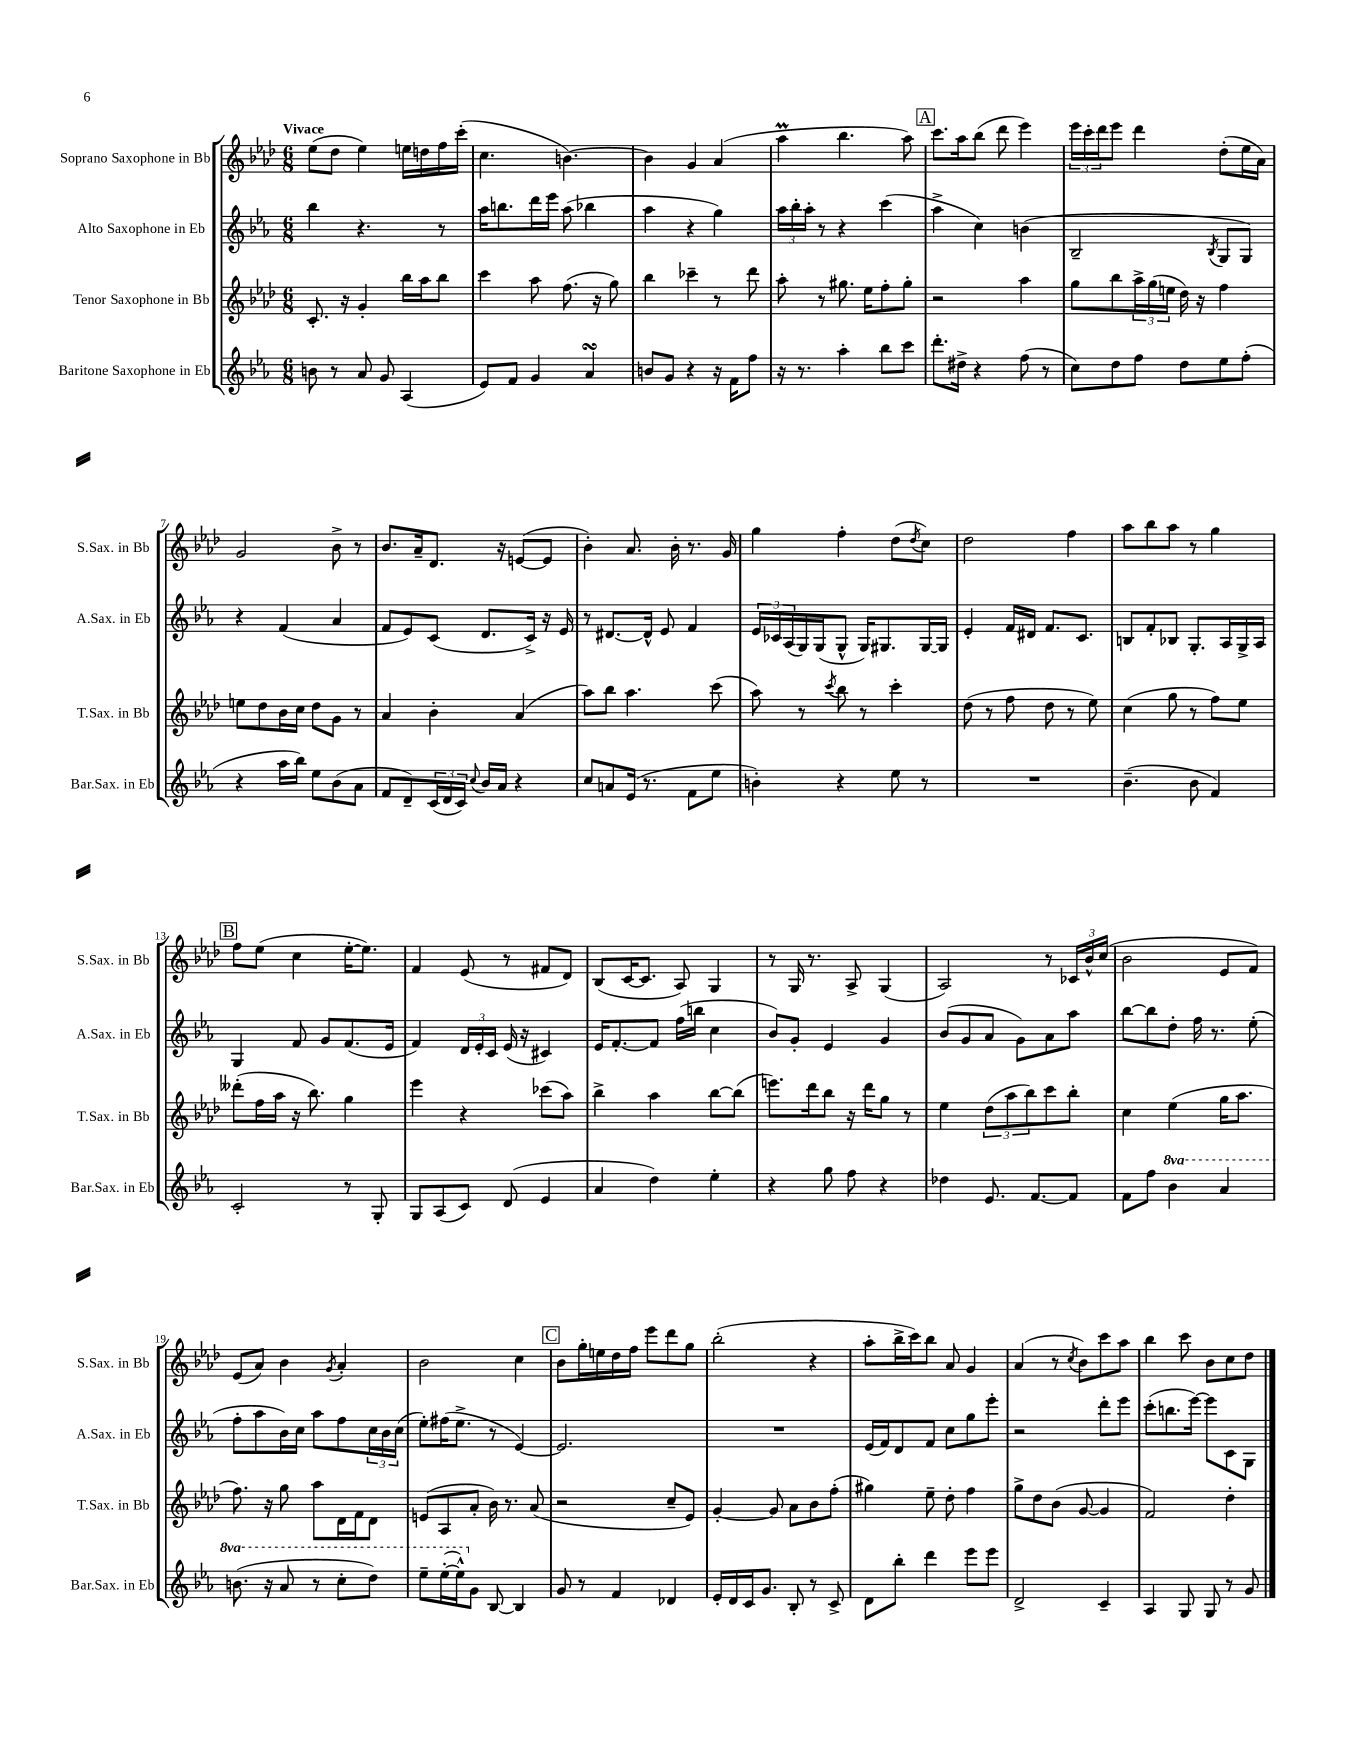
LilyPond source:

<<
\new StaffGroup <<
\new Staff = "s0" \with { instrumentName = "Soprano Saxophone in Bb" shortInstrumentName = "S.Sax. in Bb" } {
    \clef treble \key aes \major \numericTimeSignature \time 6/8 \tempo "Vivace"
    ees''8( des''8 ees''4) e''16 d''16 f''16 c'''16-.( |
    c''4. b'4.~) |
    b'4 g'4 aes'4( |
    aes''4\prall bes''4. aes''8) |
    \mark \markup { \box "A" } c'''8. aes''16 bes''8( des'''8 ees'''4) |
    \tuplet 3/2 { ees'''16 c'''16-. des'''16 } ees'''8 des'''4 des''8-.( ees''16 aes'16) |
    g'2 bes'8-> r8 |
    bes'8. aes'16-- des'8. r16 e'8~( e'8 |
    bes'4-.) aes'8. bes'16-. r8. g'16 |
    g''4 f''4-. des''8( \acciaccatura { des''8 } c''8) |
    des''2 f''4 |
    aes''8 bes''8 aes''8 r8 g''4 |
    \mark \markup { \box "B" } f''8 ees''8( c''4 ees''16~-. ees''8.) |
    f'4 ees'8( r8 fis'8 des'8) |
    bes8( c'16~ c'8. aes8) g4 |
    r8 g16 r8. aes8-> g4( |
    aes2) r8 \tuplet 3/2 { ces'16 bes'16-^ c''16( } |
    bes'2 ees'8 f'8) |
    ees'8( aes'8) bes'4 \acciaccatura { g'8 } aes'4-. |
    bes'2 c''4 |
    \mark \markup { \box "C" } bes'8 g''16-. e''16 des''16 f''16 ees'''8 des'''8 g''8 |
    bes''2-.( r4 |
    aes''8-. bes''16-> c'''16) bes''8 aes'8 g'4 |
    aes'4( r8 \acciaccatura { c''8 } bes'8) c'''8 aes''8 |
    bes''4 c'''8 bes'8 c''8 des''8 \bar "|." |
}
\new Staff = "s1" \with { instrumentName = "Alto Saxophone in Eb" shortInstrumentName = "A.Sax. in Eb" } {
    \clef treble \key ees \major \numericTimeSignature \time 6/8
    bes''4 r4. r8 |
    aes''16 b''8. d'''16 ees'''16 aes''8( bes''4 |
    aes''4 r4 g''4) |
    \tuplet 3/2 { aes''16 bes''16-. aes''16-. } r8 r4 c'''4( |
    \mark \markup { \box "A" } aes''4-> c''4) b'4( |
    bes2-- \acciaccatura { bes8 } g8 g8) |
    r4 f'4( aes'4 |
    f'8 ees'8) c'8( d'8. c'16->) r16 ees'16 |
    r8 dis'8.~ dis'16-^ ees'8 f'4 |
    \tuplet 3/2 { ees'16 ces'16 aes16( } g16) g16( g8-^ g16) gis8. gis16~ gis16 |
    ees'4-. f'16 dis'16 f'8. c'8. |
    b8 f'8-. bes8 g8.-. aes16 g16-> aes16 |
    \mark \markup { \box "B" } g4 f'8 g'8 f'8.( ees'16 |
    f'4) \tuplet 3/2 { d'16 ees'16-. c'16 } ees'16( r16 cis'4) |
    ees'16 f'8.~-. f'8 f''16( b''16 c''4 |
    bes'8) g'8-. ees'4 g'4 |
    bes'8( g'8 aes'8 g'8) aes'8 aes''8 |
    bes''8~ bes''8 d''8-. f''16 r8. ees''8-.( |
    f''8-. aes''8 bes'16) c''16 aes''8 f''8 \tuplet 3/2 { c''16 bes'16 c''16( } |
    ees''8-.) fis''16( ees''8.-> r8 ees'4~) |
    \mark \markup { \box "C" } ees'2. |
    R2. |
    ees'16( f'16) d'8 f'8 c''8 g''8 ees'''8-. |
    r2 d'''8-. ees'''8 |
    c'''8-.( b''8. ees'''16~) ees'''8 c'8 g8 \bar "|." |
}
\new Staff = "s2" \with { instrumentName = "Tenor Saxophone in Bb" shortInstrumentName = "T.Sax. in Bb" } {
    \clef treble \key aes \major \numericTimeSignature \time 6/8
    c'8.-. r16 g'4-. bes''16 aes''16 bes''8 |
    c'''4 aes''8 f''8.( r16 g''8) |
    bes''4 ces'''4-- r8 des'''8 |
    aes''8-. r8 gis''8. ees''16 f''8-. gis''8-. |
    \mark \markup { \box "A" } r2 aes''4 |
    g''8 bes''8 \tuplet 3/2 { aes''16-> g''16( e''16 } des''16) r16 f''4 |
    e''8 des''8 bes'16 c''16 des''8 g'8 r8 |
    aes'4 bes'4-. aes'4( |
    aes''8) bes''8 aes''4. c'''8( |
    aes''8) r8 \acciaccatura { c'''8 } bes''8 r8 c'''4-. |
    des''8( r8 f''8 des''8 r8 ees''8) |
    c''4( g''8 r8 f''8) ees''8 |
    \mark \markup { \box "B" } deses'''8-.( f''16 aes''16 r16 bes''8.) g''4 |
    ees'''4 r4 ces'''8( aes''8) |
    bes''4-> aes''4 bes''8~ bes''8( |
    e'''8.) des'''16 bes''8 r16 des'''16 g''8 r8 |
    ees''4 \tuplet 3/2 { des''8( aes''8 bes''8) } c'''8 bes''8-. |
    c''4 ees''4( g''16 aes''8. |
    f''8.) r16 g''8 aes''8 des'16 f'16 des'8 |
    e'8( aes8 aes'8-. bes'16) r8. aes'8( |
    \mark \markup { \box "C" } r2 c''8-- ees'8) |
    g'4~-. g'8 aes'8 bes'8 f''8-.( |
    gis''4) ees''8-- des''8-. f''4 |
    g''8-> des''8 bes'8( g'8~ g'4 |
    f'2) des''4-. \bar "|." |
}
\new Staff = "s3" \with { instrumentName = "Baritone Saxophone in Eb" shortInstrumentName = "Bar.Sax. in Eb" } {
    \clef treble \key ees \major \numericTimeSignature \time 6/8 \set Staff.ottavationMarkups = #ottavation-simple-ordinals
    b'8 r8 aes'8 g'8 aes4( |
    ees'8) f'8 g'4 aes'4\turn |
    b'8 g'8 r4 r16 f'16 f''8 |
    r16 r8. aes''4-. bes''8 c'''8 |
    \mark \markup { \box "A" } d'''8.-. dis''16-> r4 f''8( r8 |
    c''8) d''8 f''8 d''8 ees''8 f''8-.( |
    r4 aes''16 bes''16) ees''8 bes'8( aes'8 |
    f'8 d'8--) \tuplet 3/2 { c'16( d'16 c'16) } \appoggiatura { c''8 } bes'16 aes'16 r4 |
    c''8 a'8 ees'16( r8. f'8 ees''8 |
    b'4-.) r4 ees''8 r8 |
    R2. |
    bes'4.--( bes'8 f'4) |
    \mark \markup { \box "B" } c'2-. r8 g8-. |
    g8 aes8( c'8) d'8( ees'4 |
    aes'4 d''4) ees''4-. |
    r4 g''8 f''8 r4 |
    des''4 ees'8. f'8.~ f'8 |
    f'8 f''8 \ottava #1 bes''4 aes''4 |
    b''8.( r16 aes''8 r8 c'''8-. d'''8) |
    ees'''8-- ees'''16~-.( ees'''16-^) \ottava #0 g'8 bes8~ bes4 |
    \mark \markup { \box "C" } g'8 r8 f'4 des'4 |
    ees'16-. d'16 c'16 g'8. bes8-. r8 c'8-> |
    d'8 bes''8-. d'''4 ees'''8 ees'''8 |
    d'2-> c'4-- |
    aes4 g8 g8 r8 g'8 \bar "|." |
}
>>
>>
